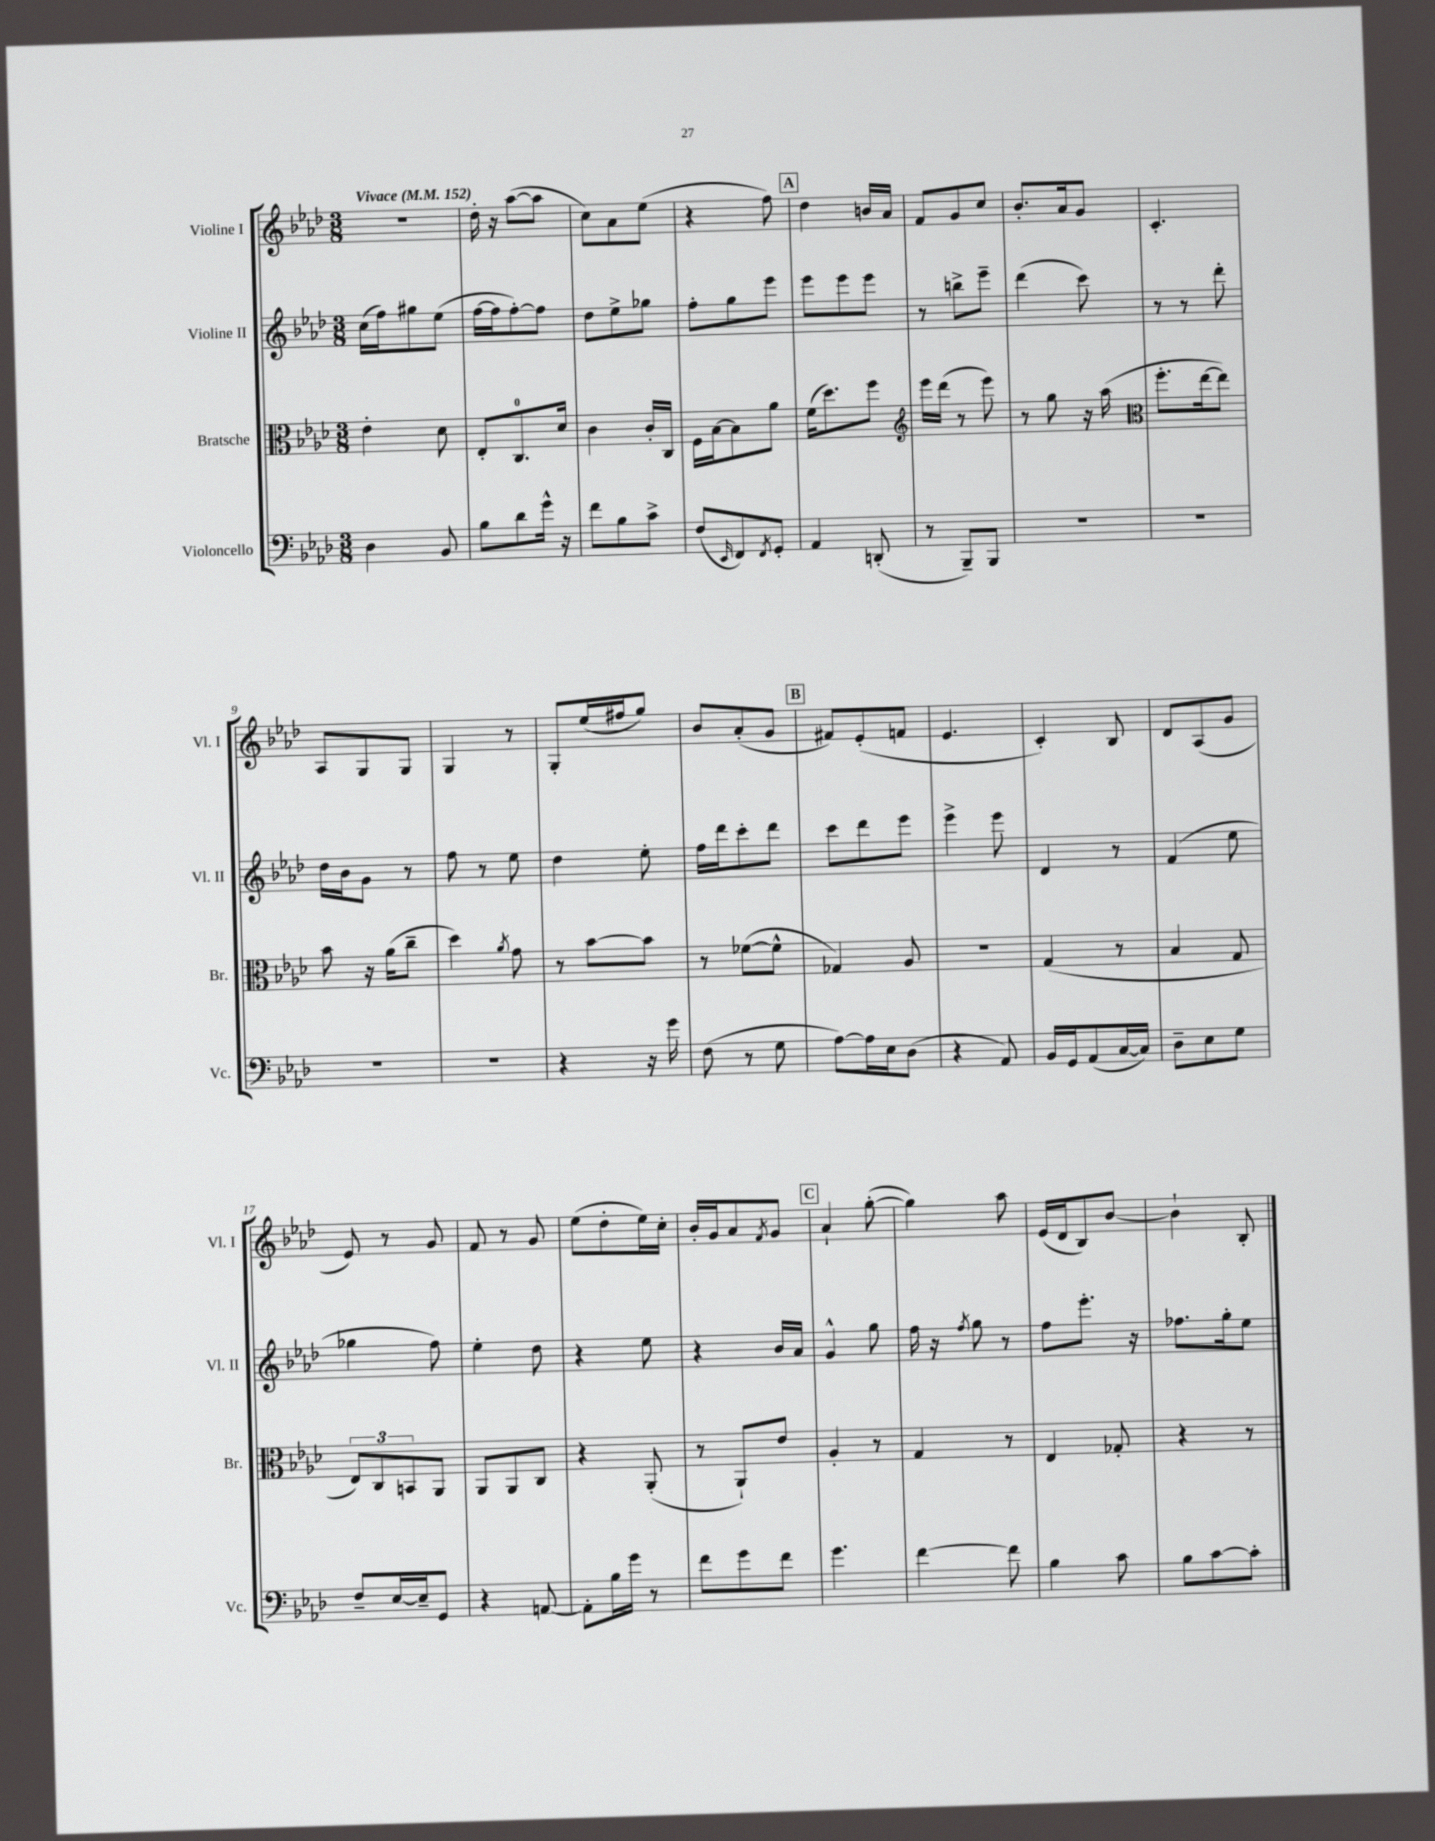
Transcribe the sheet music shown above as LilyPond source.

<<
\new StaffGroup <<
\new Staff = "s0" \with { instrumentName = "Violine I" shortInstrumentName = "Vl. I" } {
    \clef treble \key aes \major \numericTimeSignature \time 3/8 \tempo "Vivace" 4 = 152
    R4. |
    des''16-. r16 aes''8~( aes''8 |
    c''8) aes'8 ees''8( |
    r4 f''8) |
    \mark \markup { \box "A" } des''4 b'16 aes'16 |
    f'8 g'8 c''8 |
    bes'8.-. aes'16 g'8 |
    c'4.-. |
    aes8 g8 g8 |
    g4 r8 |
    g8-. ees''16( fis''16 g''8) |
    bes'8 aes'8-.( g'8 |
    \mark \markup { \box "B" } fis'8) ees'8-.( f'8 |
    ees'4. |
    c'4-.) bes8 |
    des'8 aes8( g'8 |
    ees'8) r8 g'8 |
    f'8 r8 g'8 |
    ees''8( des''8-. ees''16) c''16-. |
    bes'16-. g'16 aes'8 \acciaccatura { f'8 } g'8 |
    \mark \markup { \box "C" } aes'4-! g''8~-.( |
    g''4) aes''8 |
    ees'16( des'16 bes8) bes'8~ |
    bes'4-! bes8-. \bar "|." |
}
\new Staff = "s1" \with { instrumentName = "Violine II" shortInstrumentName = "Vl. II" } {
    \clef treble \key aes \major \numericTimeSignature \time 3/8
    c''16( f''16) gis''8 ees''8( |
    f''16~ f''16 f''8~-.) f''8 |
    des''8 ees''8-> ges''8 |
    f''8-. g''8 ees'''8 |
    \mark \markup { \box "A" } ees'''8 ees'''8 ees'''8 |
    r8 b''8-> ees'''8-- |
    des'''4( c'''8) |
    r8 r8 des'''8-. |
    des''16 bes'16 g'8 r8 |
    f''8 r8 ees''8 |
    des''4 ees''8-. |
    f''16 des'''16 c'''8-. des'''8 |
    \mark \markup { \box "B" } c'''8 des'''8 ees'''8 |
    ees'''4-> ees'''8 |
    des'4 r8 |
    f'4( ees''8 |
    ges''4 f''8) |
    ees''4-. des''8 |
    r4 ees''8 |
    r4 bes'16 aes'16 |
    \mark \markup { \box "C" } g'4-^ g''8 |
    f''16 r16 \acciaccatura { f''8 } g''8 r8 |
    f''8 ees'''8.-. r16 |
    fes''8. g''16-. ees''8 \bar "|." |
}
\new Staff = "s2" \with { instrumentName = "Bratsche" shortInstrumentName = "Br." } {
    \clef alto \key aes \major \numericTimeSignature \time 3/8
    ees'4-. des'8 |
    ees8-. c8.-0 des'16 |
    c'4 c'16-. c16 |
    f16 bes16~ bes8 aes'8 |
    \mark \markup { \box "A" } f'16( des''8.) f''8 |
    \clef treble ees'''16 des'''16( r8 ees'''8) |
    r8 g''8 r16 aes''16( |
    \clef alto f''8.-. ees''16~ ees''8) |
    bes'8 r16 aes'16( c''8-- |
    des''4) \acciaccatura { aes'8 } g'8 |
    r8 bes'8~ bes'8 |
    r8 fes'8~( fes'8-^ |
    \mark \markup { \box "B" } ges4) aes8 |
    R4. |
    g4( r8 |
    bes4 g8 |
    \tuplet 3/2 { ees8) c8 b,8 } aes,8 |
    aes,8 aes,8 c8 |
    r4 aes,8-.( |
    r8 aes,8-!) ees'8 |
    \mark \markup { \box "C" } aes4-. r8 |
    g4 r8 |
    ees4 ges8-. |
    r4 r8 \bar "|." |
}
\new Staff = "s3" \with { instrumentName = "Violoncello" shortInstrumentName = "Vc." } {
    \clef bass \key aes \major \numericTimeSignature \time 3/8
    des4 bes,8 |
    bes8 des'8 g'16-^ r16 |
    f'8 bes8 c'8-> |
    f8( \grace { ees,16 } f,8) \acciaccatura { f,8 } g,8-. |
    \mark \markup { \box "A" } aes,4 d,8-.( |
    r8 bes,,8--) bes,,8 |
    R4. |
    R4. |
    R4. |
    R4. |
    r4 r16 g'16 |
    f8( r8 g8 |
    \mark \markup { \box "B" } aes8~) aes16 ees16 des8( |
    r4 aes,8) |
    bes,16 g,16 aes,8( c16~ c16) |
    des8-- ees8 g8 |
    f8-- ees16~ ees16-- g,8 |
    r4 a,8~ |
    a,8-. bes16 g'16 r8 |
    f'8 g'8 f'8 |
    \mark \markup { \box "C" } g'4. |
    f'4~ f'8 |
    bes4 c'8 |
    bes8 c'8~ c'8-. \bar "|." |
}
>>
>>
